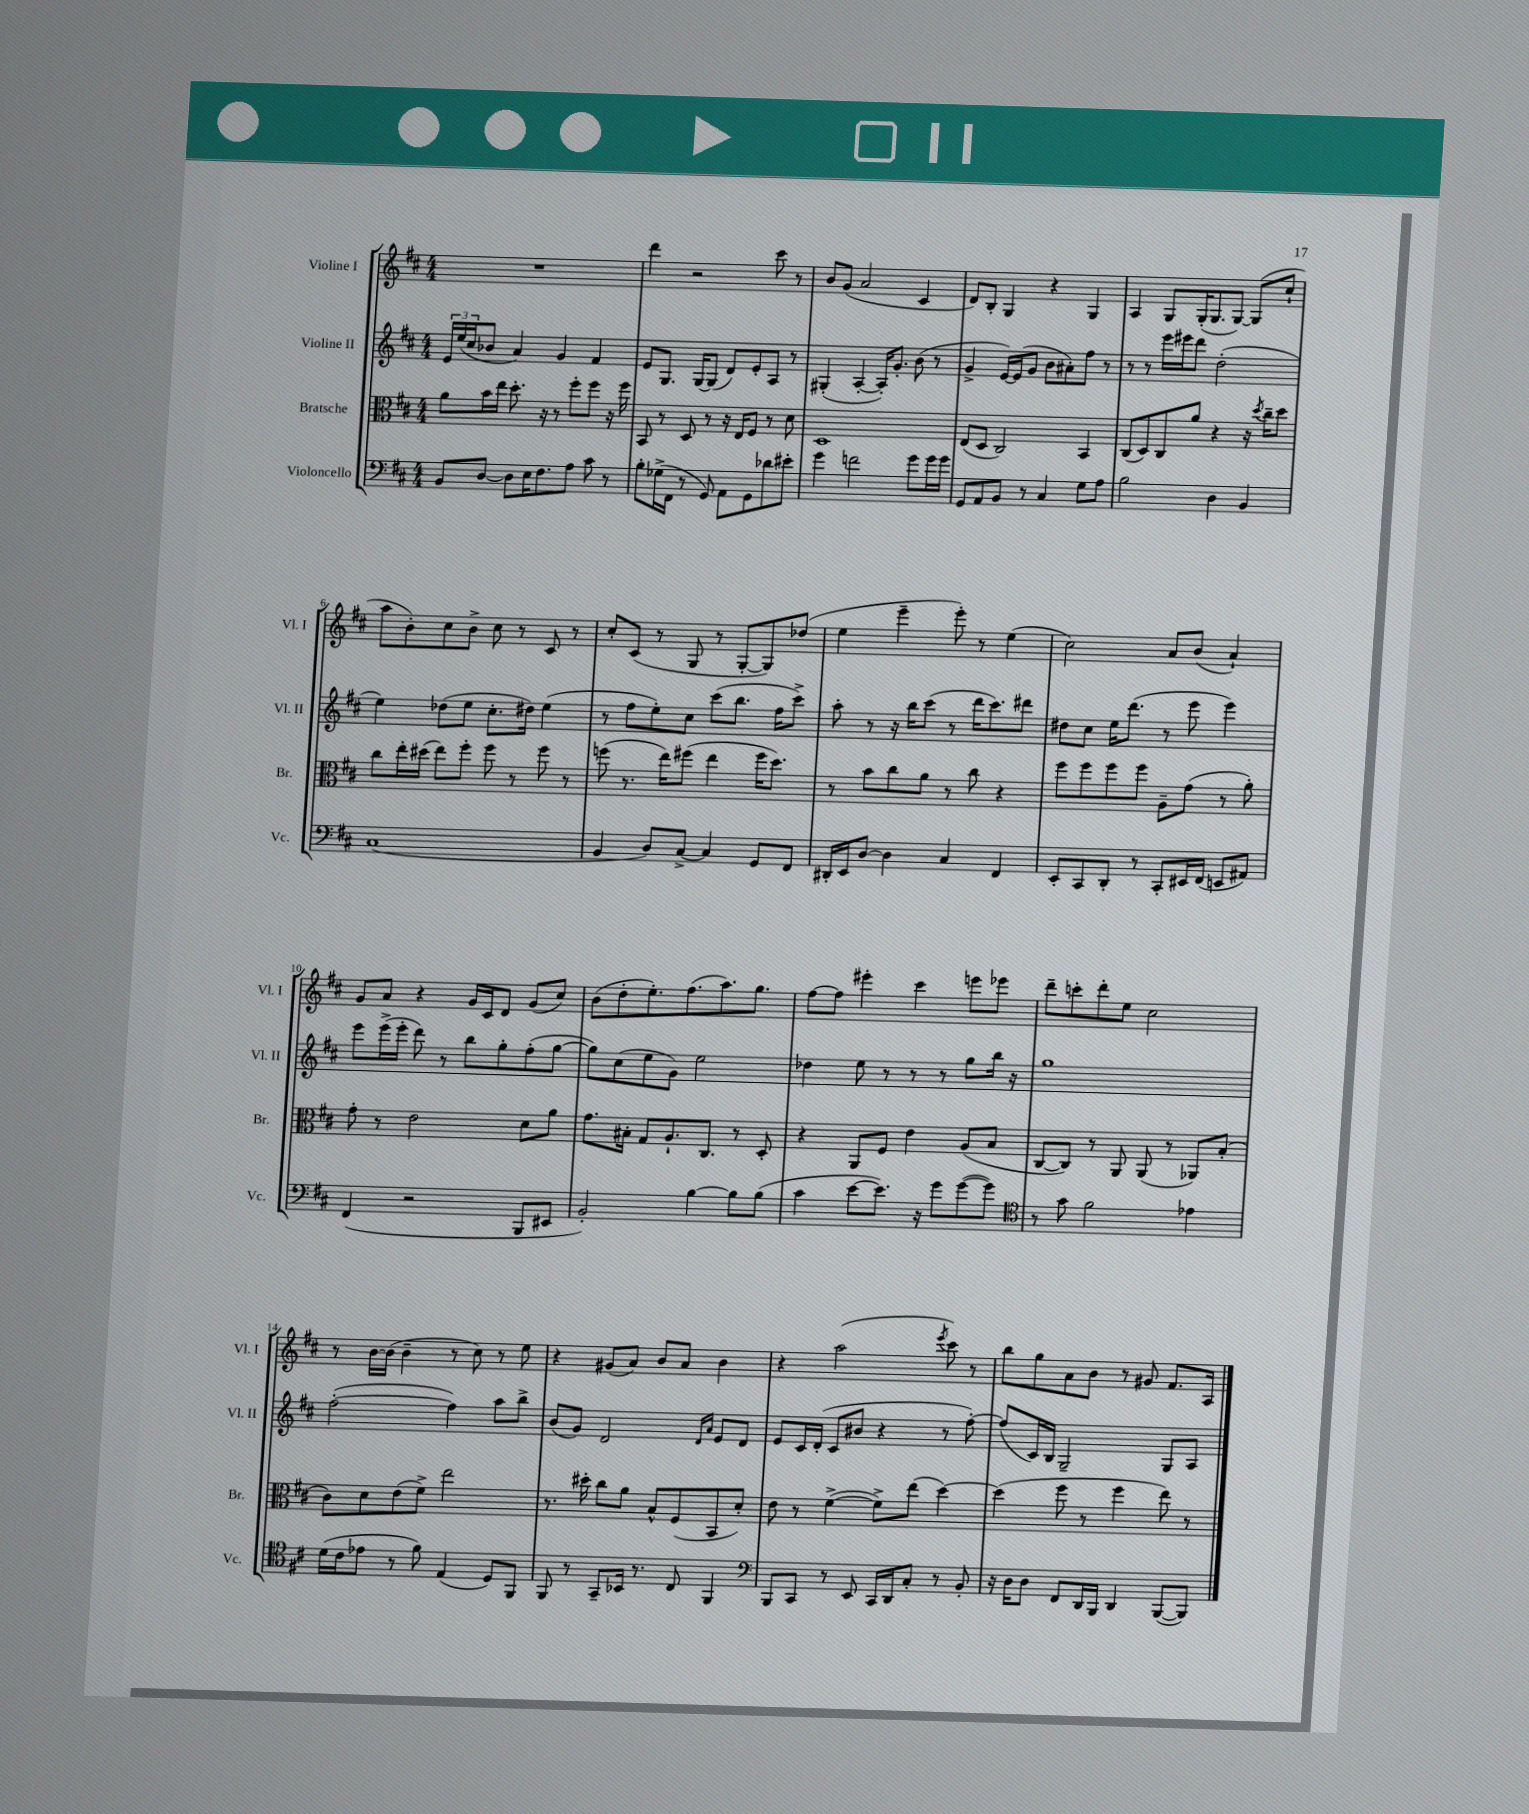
<<
\new StaffGroup <<
\new Staff = "s0" \with { instrumentName = "Violine I" shortInstrumentName = "Vl. I" } {
    \clef treble \key d \major \numericTimeSignature \time 4/4
    R1 |
    d'''4 r2 cis'''8 r8 |
    b'8 g'8( a'2 cis'4 |
    d'8) b8-. g4 r4 g4 |
    a4 g8 g16-.( g8. g8~) g8( cis''8-! |
    a''8 b'8-.) cis''8 b'8-> cis''8 r8 cis'8 r8 |
    cis''8-. cis'8( r8 g8 r8 g8~-. g8) des''8( |
    e''4 e'''4-- e'''8-.) r8 e''4( |
    cis''2) a'8 b'8( a'4-!) |
    g'8 a'8 r4 g'16 cis'16 d'8 g'8( cis''8) |
    b'8( d''8-. e''8.-.) fis''8.( a''8.) g''8. |
    fis''8~ fis''8 eis'''4-. cis'''4 e'''8 ees'''8 |
    d'''8-- c'''8-. d'''8-. e''8 cis''2 |
    r8 b'16~ b'16( b'4-- r8 cis''8) r8 e''8 |
    r4 gis'8( a'8) b'8 a'8 b'4 |
    r4 a''2( \acciaccatura { e'''8 } cis'''8) r8 |
    b''8 g''8 a'8 b'8 r8 gis'8 fis'8. a16 \bar "|." |
}
\new Staff = "s1" \with { instrumentName = "Violine II" shortInstrumentName = "Vl. II" } {
    \clef treble \key d \major \numericTimeSignature \time 4/4
    \tuplet 3/2 { e'16 e''16( cis''16 } bes'8 a'4) g'4 fis'4 |
    e'8 g8. g16~ g8( d'8) e'8-. a8 r8 |
    gis4-.( a4~-. a16-.) g'8.-. b'8( r8 |
    g'4-> e'16~) e'16( g'8 b'8 ais'8-.) fis''8 r8 |
    r8 r8 e'''16 eis'''16 d'''8 d''2-.( |
    e''4) des''8( e''8 cis''8.-. dis''16) e''4( |
    r8 fis''8 e''8-.) cis''8 cis'''8( b''8. fis''16 cis'''8->) |
    a''8-. r8 r16 b''16 cis'''8( r8 d'''16 cis'''8.) dis'''8 |
    dis''8 cis''8 e''16 d'''8.( r8 e'''8 e'''4) |
    e'''8 e'''16->( e'''16-. d'''8) r8 b''8 g''8-. fis''8-.( g''8~ |
    g''8) cis''8( e''8 g'8) e''2 |
    des''4 e''8 r8 r8 r8 g''8 b''16 r16 |
    g''1 |
    fis''2~-.( fis''4) a''8 b''8-> |
    b'8( g'8) d'2 \grace { d'16 a'16 } e'8 d'8 |
    e'8 cis'16 d'16-.( cis'8 bis'8 r4 r8 fis''8~-.) |
    fis''8( cis'16) b16 g2-- g8 a8 \bar "|." |
}
\new Staff = "s2" \with { instrumentName = "Bratsche" shortInstrumentName = "Br." } {
    \clef alto \key d \major \numericTimeSignature \time 4/4
    a'8 b'16 e''16 d''8.-. r16 r8 fis''8-. fis''8 r16 fis''16 |
    b,8 r8 d8 r8 r16 e16 fis8 r8 d'8 |
    d1 |
    e8( d8 cis2) b,4 |
    cis8( d8) cis8 a'8 r4 r16 \acciaccatura { d''8 } cis''16-- d''8 |
    cis''8 e''16-. dis''16( e''8) fis''8-. fis''8 r8 fis''8 r8 |
    f''8( r8. e''16) fis''8( e''4 fis''16 d''8.) |
    r8 b'8 cis''8 a'8 r8 cis''8 r4 |
    fis''8 fis''8 fis''8 fis''8 a8-- g'8( r8 a'8-.) |
    g'8-. r8 e'2 d'8 a'8 |
    g'8. bis16-. g8 a8.-! cis8. r8 d8-. |
    r4 a,8 fis8 e'4 a8( b8 |
    cis8~ cis8) r8 a,8 a,8( r8 aes,8) b8-.( |
    cis'8) d'8 e'8( fis'8->) e''2 |
    r8. dis''16-. cis''8 a'8 b8-^ fis8( b,8 d'8-.) |
    e'8 r8 fis'4~->( fis'8->) e''8( d''4~) |
    d''4( fis''8 r8 fis''4 e''8) r8 \bar "|." |
}
\new Staff = "s3" \with { instrumentName = "Violoncello" shortInstrumentName = "Vc." } {
    \clef bass \key d \major \numericTimeSignature \time 4/4
    b,8 d8~ d8 e16 fis8. a8 cis'8 r8 |
    b8-. ges16->( fis,16 r8 g,8) a,8 g,8 des'8 eis'8-. |
    g'4 f'2 g'8 g'16 g'16 |
    g,8 a,8 b,8 r8 cis4 g8 a8 |
    b2 d4 b,4 |
    cis1( |
    b,4 d8) cis8~-> cis4 g,8 fis,8 |
    dis,16-. e,16 d8~ d4 cis4 fis,4 |
    e,8-. cis,8 d,8-. r8 cis,8-. eis,16 fis,16( e,8 ais,8) |
    fis,4( r2 b,,8 eis,8 |
    b,2-.) b4~ b8 b8( |
    cis'4 e'8~ e'8.) r16 g'8 g'8~( g'8) |
    \clef tenor r8 g'8 fis'2 ees'4 |
    d'16( cis'16 ees'8 r8 fis'8) e4( d8) fis,8 |
    fis,8 r8 g,8-- bes,16 r8. cis8 fis,4 |
    \clef bass b,,8 cis,8 r8 e,8 cis,16 d,16 cis8-. r8 b,8-. |
    r16 d16 d8 fis,8 d,16 b,,16 d,4 b,,8~( b,,8) \bar "|." |
}
>>
>>
